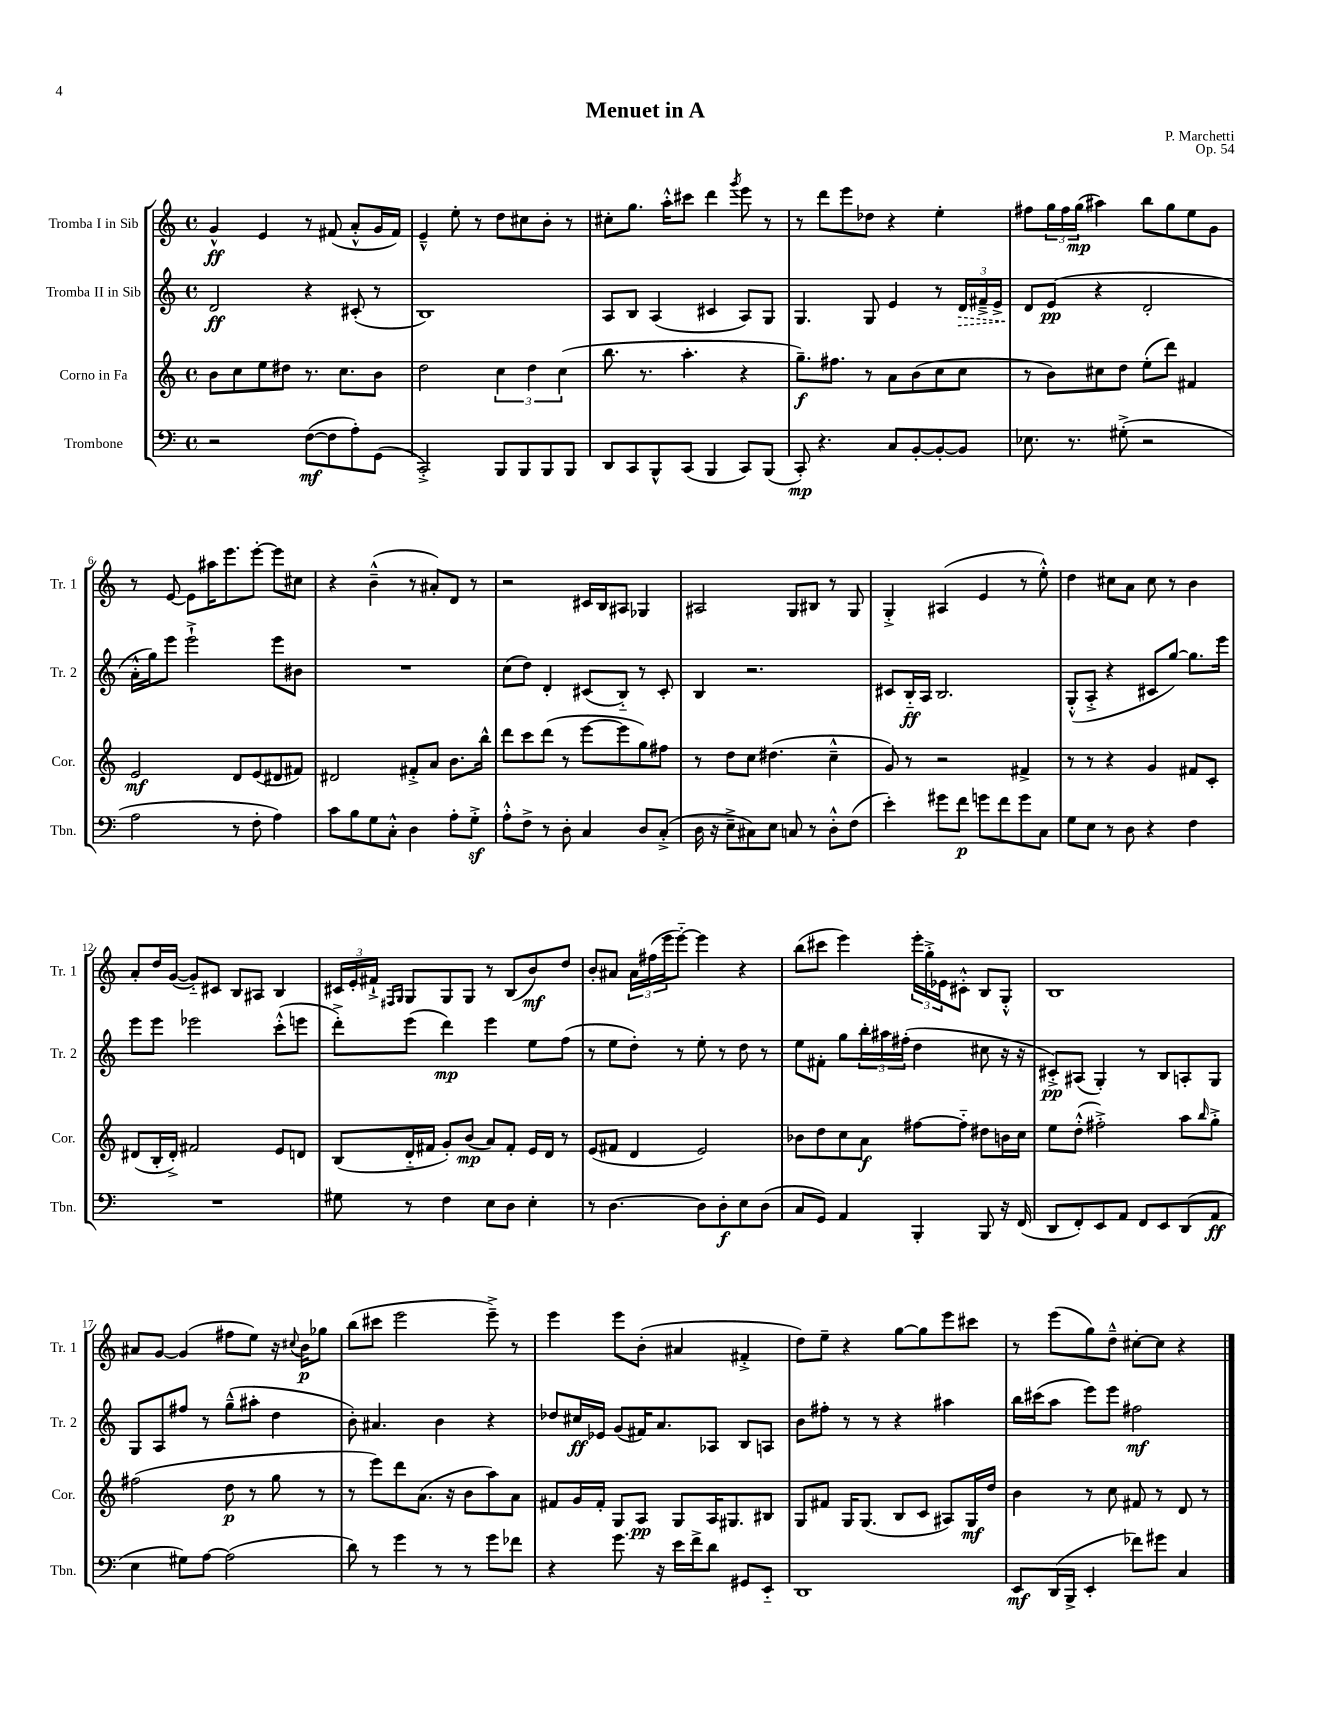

**kern	**dynam	**kern	**dynam	**kern	**dynam	**kern	**dynam
*part4	*part4	*part3	*part3	*part2	*part2	*part1	*part1
*staff4	*staff4	*staff3	*staff3	*staff2	*staff2	*staff1	*staff1
*I"Trombone	*	*I"Corno in Fa	*	*I"Tromba II in Sib	*	*I"Tromba I in Sib	*
*I'Tbn.	*	*I'Cor.	*	*I'Tr. 2	*	*I'Tr. 1	*
*clefF4	*	*clefG2	*	*clefG2	*	*clefG2	*
*k[]	*	*k[]	*	*k[]	*	*k[]	*
*M4/4	*	*M4/4	*	*M4/4	*	*M4/4	*
*met(c)	*	*met(c)	*	*met(c)	*	*met(c)	*
=1	=1	=1	=1	=1	=1	=1	=1
2r	.	8b\L	.	2d/	ff	4g^^/	ff
.	.	8cc\	.	.	.	.	.
.	.	8ee\	.	.	.	4e/	.
.	.	8dd#X\J	.	.	.	.	.
([8F\L	mf	8.r	.	4r	.	8r	.
8F\]	.	.	.	.	.	(8f#X/	.
.	.	8.cc\L	.	.	.	.	.
8A'\)	.	.	.	(8c#X'/	.	8a'^^/L	.
(8GG\J	.	8b\J	.	8r	.	16g/L	.
.	.	.	.	.	.	16f#/JJ)	.
=2	=2	=2	=2	=2	=2	=2	=2
2CC'^/)	.	2dd\	.	1B)	.	4e~^^/	.
.	.	.	.	.	.	8ee'\	.
.	.	.	.	.	.	8r	.
8BBB/L	.	6cc\	.	.	.	8dd\L	.
8BBB/	.	.	.	.	.	8cc#X\	.
.	.	6dd\	.	.	.	.	.
8BBB/	.	.	.	.	.	8b'\J	.
.	.	(6cc\	.	.	.	.	.
8BBB/J	.	.	.	.	.	8r	.
=3	=3	=3	=3	=3	=3	=3	=3
8DD/L	.	8.bb\	.	8A/L	.	8cc#X'\L	.
8CC/	.	.	.	8B/J	.	8.gg\J	.
.	.	8.r	.	.	.	.	.
8BBB^^/	.	.	.	(4A/	.	.	.
.	.	.	.	.	.	16aa'^^\KL	.
(8CC/J	.	4.aa'\	.	.	.	8ccc#X\J	.
4BBB/	.	.	.	4c#X/	.	4ddd\	.
.	.	.	.	.	.	8qggg/	.
8CC/L)	.	4r	.	8A/L)	.	8eee\	.
(8BBB/J	.	.	.	8G/J	.	8r	.
=4	=4	=4	=4	=4	=4	=4	=4
8CC'/)	mp	8.gg~\L)	f	4.G/	.	8r	.
4.r	.	.	.	.	.	8ddd\L	.
.	.	8.ff#X\J	.	.	.	.	.
.	.	.	.	.	.	8eee\	.
.	.	8r	.	8G/	.	8dd-X\J	.
8C/L	.	8a\L	.	4e/	.	4r	.
[8BB'/	.	(8b\	.	.	.	.	.
8BB'/_	.	8cc\	.	8r	.	4ee'\	.
!	!	!	!	!	!LO:HP:b	!	!
8BB/J]	.	8cc\J	.	24d/LL	>	.	.
.	.	.	.	24f#X~^/	.	.	.
.	.	.	.	24e^/JJ	.	.	.
=5	=5	=5	=5	=5	=5	=5	=5
8.E-X\	.	8r	.	8d/L	.	8ff#X\L	.
.	.	8b\L)	.	(8e/J	] pp	24gg\L	.
.	.	.	.	.	.	24ff#\	.
8.r	.	.	.	.	.	.	.
.	.	.	.	.	.	(24gg\JJ	mp
.	.	8cc#X\	.	4r	.	4aa#X\)	.
(8G#X'^\	.	8dd\J	.	.	.	.	.
2r	.	(8ee'\L	.	2d'/	.	8bb\L	.
.	.	8ddd\J)	.	.	.	8gg\	.
.	.	4f#X/	.	.	.	8ee\	.
.	.	.	.	.	.	8g\J	.
!!LO:LB:g=z
=6	=6	=6	=6	=6	=6	=6	=6
2A\	.	2e/	mf	16a'^^\LL	.	8r	.
.	.	.	.	16gg\J)	.	.	.
.	.	.	.	8eee\J	.	[8e/	.
.	.	.	.	2eee`^\	.	8e\L]	.
.	.	.	.	.	.	16aa#X\K	.
.	.	.	.	.	.	8.eee\	.
8r	.	8d/L	.	.	.	.	.
8F'\	.	(8e/	.	.	.	[8eee'\J	.
4A\)	.	8d#X/	.	8eee\L	.	8eee\L]	.
.	.	8f#X/J)	.	8b#X\J	.	8cc#X\J	.
=7	=7	=7	=7	=7	=7	=7	=7
8c\L	.	2d#X/	.	1r	.	4r	.
8B\	.	.	.	.	.	.	.
8G\	.	.	.	.	.	(4b~^^\	.
8C'^^\J	.	.	.	.	.	.	.
4D\	.	8f#X'^/L	.	.	.	8r	.
.	.	8a/J	.	.	.	8a#X'/L)	.
8A'\L	.	8.b\L	.	.	.	8d/J	.
8Gz'^\J	.	.	.	.	.	8r	.
.	.	16bb^^\Jk	.	.	.	.	.
=8	=8	=8	=8	=8	=8	=8	=8
8A'^^\L	.	8ddd\L	.	(8cc\L	.	2r	.
8F^\J	.	8ccc\	.	8dd\J)	.	.	.
8r	.	(8ddd\J	.	4d'/	.	.	.
8D'\	.	8r	.	.	.	.	.
4C/	.	[8eee\L	.	(8c#X/L	.	16c#X/LL	.
.	.	.	.	.	.	16B/J	.
.	.	8eee\]	.	8B/J)	.	8A#X/J	.
8D/L	.	8gg\)	.	8r	.	4G-X/	.
(8C'^/J	.	8ff#X\J	.	8c#'/	.	.	.
=9	=9	=9	=9	=9	=9	=9	=9
16D\	.	8r	.	4B/	.	2A#X/	.
16r	.	.	.	.	.	.	.
8E~^\L	.	8dd\L	.	.	.	.	.
8C#X\)	.	8cc\J	.	2.r	.	.	.
8E\J	.	(4.dd#X\	.	.	.	.	.
8Cn/	.	.	.	.	.	8G/L	.
8r	.	.	.	.	.	8B#X/J	.
8D'^^\L	.	4cc~^^\	.	.	.	8r	.
(8F\J	.	.	.	.	.	8G/	.
=10	=10	=10	=10	=10	=10	=10	=10
4e'\)	.	8g/)	.	8c#X/L	.	4G'^/	.
.	.	8r	.	16B/L	ff	.	.
.	.	.	.	16A/JJ	.	.	.
8g#X\L	.	2r	.	2.B/	.	(4A#X/	.
8f\J	p	.	.	.	.	.	.
8gn\L	.	.	.	.	.	4e/	.
8f\	.	.	.	.	.	.	.
8g\	.	4f#X^/	.	.	.	8r	.
8C\J	.	.	.	.	.	8ee'^^\)	.
=11	=11	=11	=11	=11	=11	=11	=11
8G\L	.	8r	.	(8G'^^/L	.	4dd\	.
8E\J	.	8r	.	8A'^/J	.	.	.
8r	.	4r	.	4r	.	8cc#X\L	.
8D\	.	.	.	.	.	8a\J	.
4r	.	4g/	.	8c#X/L	.	8cc#\	.
.	.	.	.	[8gg/J)	.	8r	.
4F\	.	8f#X/L	.	8.gg\L]	.	4b\	.
.	.	8c'/J	.	.	.	.	.
.	.	.	.	16eee\Jk	.	.	.
!!LO:LB:g=z
=12	=12	=12	=12	=12	=12	=12	=12
1r	.	(8d#X/L	.	8eee\L	.	8a'/L	.
.	.	16B'/L	.	8eee\J	.	16dd/L	.
.	.	16d#'^/JJ)	.	.	.	([16g/JJ	.
.	.	2f#X/	.	2eee-X\	.	8g/L])	.
.	.	.	.	.	.	8c#X/J	.
.	.	.	.	.	.	8B/L	.
.	.	.	.	.	.	8A#X/J	.
.	.	8e/L	.	(8ccc'^^\L	.	4B/	.
.	.	8dn/J	.	8eeen\J	.	.	.
=13	=13	=13	=13	=13	=13	=13	=13
8G#X\	.	(8B/L	.	8ddd'^\L)	.	24c#X/LL	.
.	.	.	.	.	.	24e'/	.
.	.	.	.	.	.	24f#X`^/JJ	.
.	.	.	.	.	.	16qqF#X/LL	.
.	.	.	.	.	.	16qqG/JJ	.
8r	.	16d/L	.	(8eee\J	.	8G/L	.
.	.	16f#X/JJ	.	.	.	.	.
4F\	.	8g'/L)	.	4ddd\)	mp	8G/	.
.	.	(8b/J	mp	.	.	8G/J	.
8E\L	.	8a/L)	.	4eee\	.	8r	.
8D\J	.	8f#'/J	.	.	.	(8B/L	.
4E'\	.	16e/LL	.	8ee\L	.	8b/)	mf
.	.	16d/JJ	.	.	.	.	.
.	.	8r	.	(8ff\J	.	8dd/J	.
=14	=14	=14	=14	=14	=14	=14	=14
8r	.	(8e/L	.	8r	.	8b'/L	.
[4.D\	.	8f#X/J	.	8ee\L	.	8a#X/J	.
.	.	4d/	.	8dd'\J)	.	24a#\LL	.
.	.	.	.	.	.	(24ff#X\	.
.	.	.	.	.	.	24eee\J	.
.	.	.	.	8r	.	[8eee\J)	.
8D\L]	.	2e/)	.	8ee'\	.	4eee\]	.
8D'\	f	.	.	8r	.	.	.
8E\	.	.	.	8dd\	.	4r	.
(8D\J	.	.	.	8r	.	.	.
=15	=15	=15	=15	=15	=15	=15	=15
8C/L	.	8b-X\L	.	8ee\L	.	(8bb\L	.
8GG/J)	.	8dd\	.	8f#X'\J	.	8ccc#X\J	.
4AA/	.	8cc\	.	8gg\L	.	4eee\)	.
.	.	8a\J	f	24bb'\L	.	.	.
.	.	.	.	24aa#X\	.	.	.
.	.	.	.	(24ff#X'\JJ	.	.	.
4BBB'/	.	[8ff#X\L	.	4dd\	.	24eee'\LL	.
.	.	.	.	.	.	24gg'^\	.
.	.	.	.	.	.	24e-X\J	.
.	.	8ff#\J]	.	.	.	8c#X'^^\J	.
8BBB/	.	8dd#X\L	.	8cc#X\	.	8B/L	.
16r	.	16bn\L	.	16r	.	8G'^^/J	.
(16FF/	.	16cc\JJ	.	16r	.	.	.
=16	=16	=16	=16	=16	=16	=16	=16
8DD/L	.	8ee\L	.	8c#X'^/L)	pp	1B	.
8FF'/)	.	(8dd'^^\J	.	(8A#X/J	.	.	.
8EE/	.	2ff#X'^\)	.	4G'/)	.	.	.
8AA/J	.	.	.	.	.	.	.
8FF/L	.	.	.	8r	.	.	.
8EE/	.	.	.	8B/L	.	.	.
(8DD/	.	8aa\L	.	8An'/	.	.	.
.	.	16qqbb/	.	.	.	.	.
8AA/J	ff	8gg'^\J	.	8G/J	.	.	.
!!LO:LB:g=z
=17	=17	=17	=17	=17	=17	=17	=17
4E\	.	(2ff#X\	.	8G/L	.	8a#X/L	.
.	.	.	.	8A/	.	[8g/J	.
8G#X\L)	.	.	.	8ff#X/J	.	(4g/]	.
[8A\J	.	.	.	8r	.	.	.
(2A\]	.	8dd\	p	(8gg~^^\L	.	8ff#X\L	.
.	.	8r	.	8aa#X'\J	.	8ee\J)	.
.	.	8gg\	.	4dd\	.	16r	.
.	.	.	.	.	.	8qqcc#X/	.
.	.	.	.	.	.	16b\KL	p
.	.	8r	.	.	.	8gg-X\J	.
=18	=18	=18	=18	=18	=18	=18	=18
8d\)	.	8r	.	8b'\)	.	(8bb\L	.
8r	.	8eee\L)	.	4.a#X/	.	8ccc#X\J	.
4g\	.	8ddd\	.	.	.	2eee\	.
.	.	(8.a\J	.	.	.	.	.
8r	.	.	.	4b\	.	.	.
.	.	16r	.	.	.	.	.
8r	.	8b\L	.	.	.	.	.
8g\L	.	8aa\)	.	4r	.	8eee~^\)	.
8f-X\J	.	8a\J	.	.	.	8r	.
=19	=19	=19	=19	=19	=19	=19	=19
4r	.	8f#X/L	.	8dd-X/L	.	4eee\	.
.	.	16g/L	.	16cc#X/L	ff	.	.
.	.	16f#'/JJ	.	16e-X/JJ	.	.	.
8.g\	.	8G/L	.	(8g/L	.	8eee\L	.
.	.	8A/J	pp	16f#X/K)	.	(8b'\J	.
16r	.	.	.	8.a/	.	.	.
16e\LL	.	8G/L	.	.	.	4a#X/	.
16f^\J	.	.	.	.	.	.	.
8d\J	.	16A/K	.	8A-X/J	.	.	.
.	.	8.G#X/	.	.	.	.	.
8GG#X/L	.	.	.	8B/L	.	4f#X'^/	.
8EE/J	.	8B#X/J	.	8An/J	.	.	.
=20	=20	=20	=20	=20	=20	=20	=20
1DD	.	8G/L	.	8b\L	.	8dd\L)	.
.	.	8f#X/J	.	8ff#X'\J	.	8ee~\J	.
.	.	16G/KL	.	8r	.	4r	.
.	.	(8.G/J	.	.	.	.	.
.	.	.	.	8r	.	.	.
.	.	8B/L	.	4r	.	[8gg\L	.
.	.	8c/J	.	.	.	8gg\]	.
.	.	8A#X/L)	.	4aa#X\	.	8eee\	.
.	.	16G/L	mf	.	.	8ccc#X\J	.
.	.	16dd/JJ	.	.	.	.	.
=21	=21	=21	=21	=21	=21	=21	=21
8EE/L	mf	4b\	.	16bb\LL	.	8r	.
.	.	.	.	(16ccc#X\J	.	.	.
(16DD/L	.	.	.	8aa\J	.	(8eee\L	.
16BBB^/JJ	.	.	.	.	.	.	.
4EE'/	.	8r	.	8eee\L)	.	8gg\)	.
.	.	8cc\	.	8eee\J	.	8dd~^^\J	.
8f-X\L)	.	8f#X/	.	2ff#X\	mf	[8cc#X'\L	.
8g#X\J	.	8r	.	.	.	8cc#\J]	.
4C/	.	8d/	.	.	.	4r	.
.	.	8r	.	.	.	.	.
==	==	==	==	==	==	==	==
*-	*-	*-	*-	*-	*-	*-	*-
